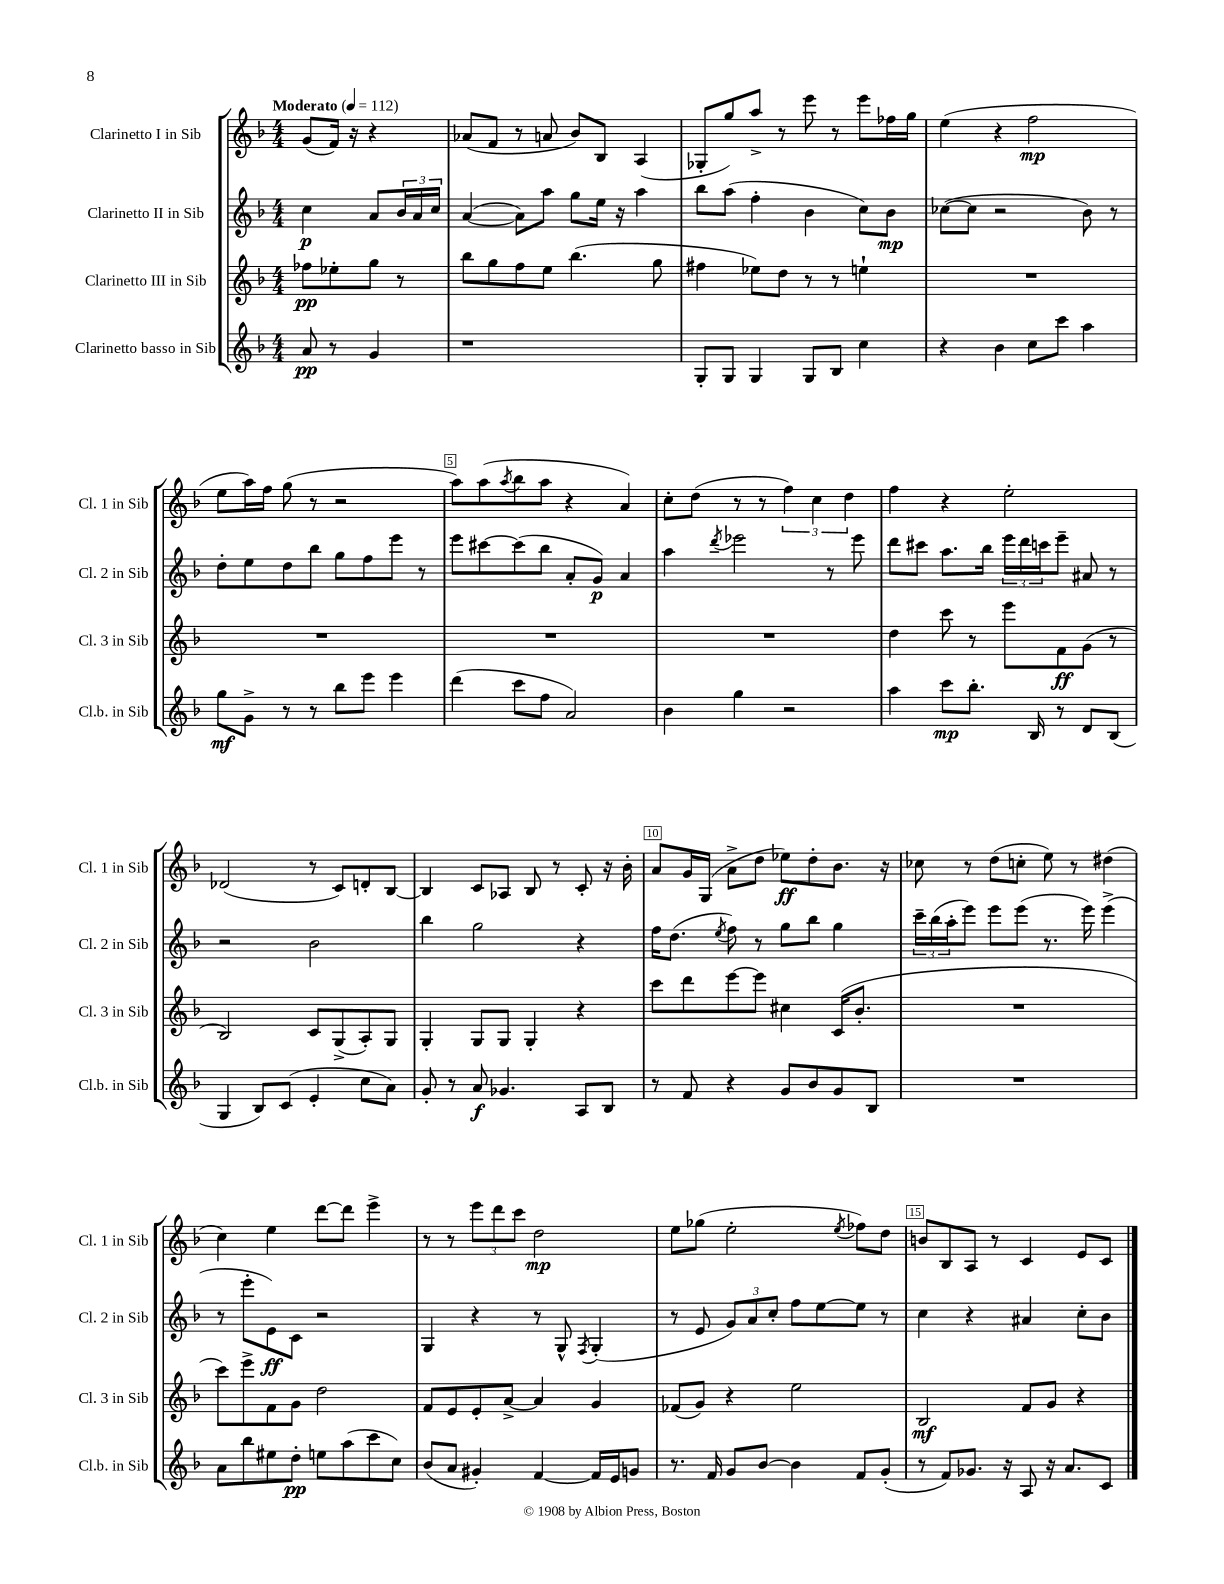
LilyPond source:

<<
\new StaffGroup <<
\new Staff = "s0" \with { instrumentName = "Clarinetto I in Sib" shortInstrumentName = "Cl. 1 in Sib" } {
    \clef treble \key f \major \numericTimeSignature \time 4/4 \partial 2 \tempo "Moderato" 4 = 112
    g'8( f'16) r16 r4 |
    aes'8( f'8 r8 a'8 bes'8) bes8 a4( |
    ges8-. g''8) a''8-> r8 e'''8 r8 e'''8 fes''16 g''16 |
    e''4( r4 f''2\mp |
    e''8 a''16) f''16 g''8( r8 r2 |
    a''8) a''8( \acciaccatura { a''8 } bes''8 a''8 r4 a'4) |
    c''8-. d''8( r8 r8 \tuplet 3/2 { f''4) c''4 d''4 } |
    f''4 r4 e''2-. |
    des'2( r8 c'8) d'8-. bes8~ |
    bes4 c'8 aes8 bes8 r8 c'8-. r16 bes'16-. |
    a'8 g'16 g16( a'8-> d''8 ees''8\ff) d''8-. bes'8. r16 |
    ces''8 r8 d''8( c''8-. e''8) r8 dis''4( |
    c''4) e''4 d'''8~ d'''8 e'''4-> |
    r8 r8 \tuplet 3/2 { e'''8 d'''8 c'''8 } d''2\mp |
    e''8 ges''8( e''2-. \acciaccatura { e''8 } fes''8) d''8 |
    b'8 bes8 a8 r8 c'4 e'8 c'8 \bar "|." |
}
\new Staff = "s1" \with { instrumentName = "Clarinetto II in Sib" shortInstrumentName = "Cl. 2 in Sib" } {
    \clef treble \key f \major \numericTimeSignature \time 4/4 \partial 2
    c''4\p a'8 \tuplet 3/2 { bes'16 a'16 c''16 } |
    a'4~( a'8) a''8 g''8 e''16 r16 a''4 |
    bes''8 a''8( f''4-. bes'4 c''8) bes'8\mp |
    ces''8~( ces''8 r2 bes'8) r8 |
    d''8-. e''8 d''8 bes''8 g''8 f''8 e'''8 r8 |
    e'''8 cis'''8~ cis'''8( bes''8 a'8-. g'8\p) a'4 |
    a''4 \acciaccatura { d'''8 } ees'''2 r8 ees'''8 |
    d'''8 cis'''8 a''8. bes''16 \tuplet 3/2 { e'''16 d'''16 c'''16 } e'''8-- ais'8 r8 |
    r2 bes'2 |
    bes''4 g''2 r4 |
    f''16 d''8.( \acciaccatura { e''8 } f''8) r8 g''8 bes''8 g''4 |
    \tuplet 3/2 { c'''16-- bes''16( a''16-. } e'''8) e'''8 e'''8( r8. e'''16) e'''4->( |
    r8 e'''8-. e'8\ff) c'8 r2 |
    g4 r4 r8 g8-^ \acciaccatura { f8 } g4-.( |
    r8 e'8 \tuplet 3/2 { g'8) a'8 c''8-. } f''8 e''8~ e''8 r8 |
    c''4 r4 ais'4 c''8-. bes'8 \bar "|." |
}
\new Staff = "s2" \with { instrumentName = "Clarinetto III in Sib" shortInstrumentName = "Cl. 3 in Sib" } {
    \clef treble \key f \major \numericTimeSignature \time 4/4 \partial 2
    fes''8\pp ees''8-. g''8 r8 |
    bes''8 g''8 f''8 e''8 bes''4.( g''8 |
    fis''4 ees''8) d''8 r8 r8 e''4-! |
    R1 |
    R1 |
    R1 |
    R1 |
    d''4 c'''8 r8 e'''8 f'8\ff g'8( r8 |
    bes2) c'8 g8->( a8-.) g8 |
    g4-. g8 g8 g4-. r4 |
    c'''8 d'''8 e'''8~ e'''8 cis''4 c'16( bes'8.-. |
    R1 |
    c'''8) e'''8-> f'8 g'8 d''2 |
    f'8 e'8 e'8-. a'8~-> a'4 g'4 |
    fes'8( g'8) r4 e''2 |
    bes2\mf f'8 g'8 r4 \bar "|." |
}
\new Staff = "s3" \with { instrumentName = "Clarinetto basso in Sib" shortInstrumentName = "Cl.b. in Sib" } {
    \clef treble \key f \major \numericTimeSignature \time 4/4 \partial 2
    a'8\pp r8 g'4 |
    r1 |
    g8-. g8 g4 g8 bes8 c''4 |
    r4 bes'4 c''8 c'''8 a''4 |
    g''8\mf g'8-> r8 r8 bes''8 e'''8 e'''4 |
    d'''4( c'''8 f''8 a'2) |
    bes'4 g''4 r2 |
    a''4 c'''8\mp bes''8.-. bes16 r8 d'8 bes8( |
    g4 bes8) c'8( e'4-. c''8 a'8) |
    g'8-. r8 a'8\f ges'4. a8 bes8 |
    r8 f'8 r4 g'8 bes'8 g'8 bes8 |
    R1 |
    a'8 bes''8 eis''8 d''8-.\pp e''8 a''8( c'''8 c''8) |
    bes'8( a'8 gis'4-.) f'4~ f'16 e'16 g'8 |
    r8. f'16 g'8 bes'8~ bes'4 f'8 g'8-.( |
    r8 f'8) ges'8. r16 a8 r16 a'8. c'8 \bar "|." |
}
>>
>>
\layout { \context { \Score \override BarNumber.break-visibility = ##(#f #t #t) barNumberVisibility = #(every-nth-bar-number-visible 5) \override BarNumber.stencil = #(make-stencil-boxer 0.1 0.3 ly:text-interface::print) } }
